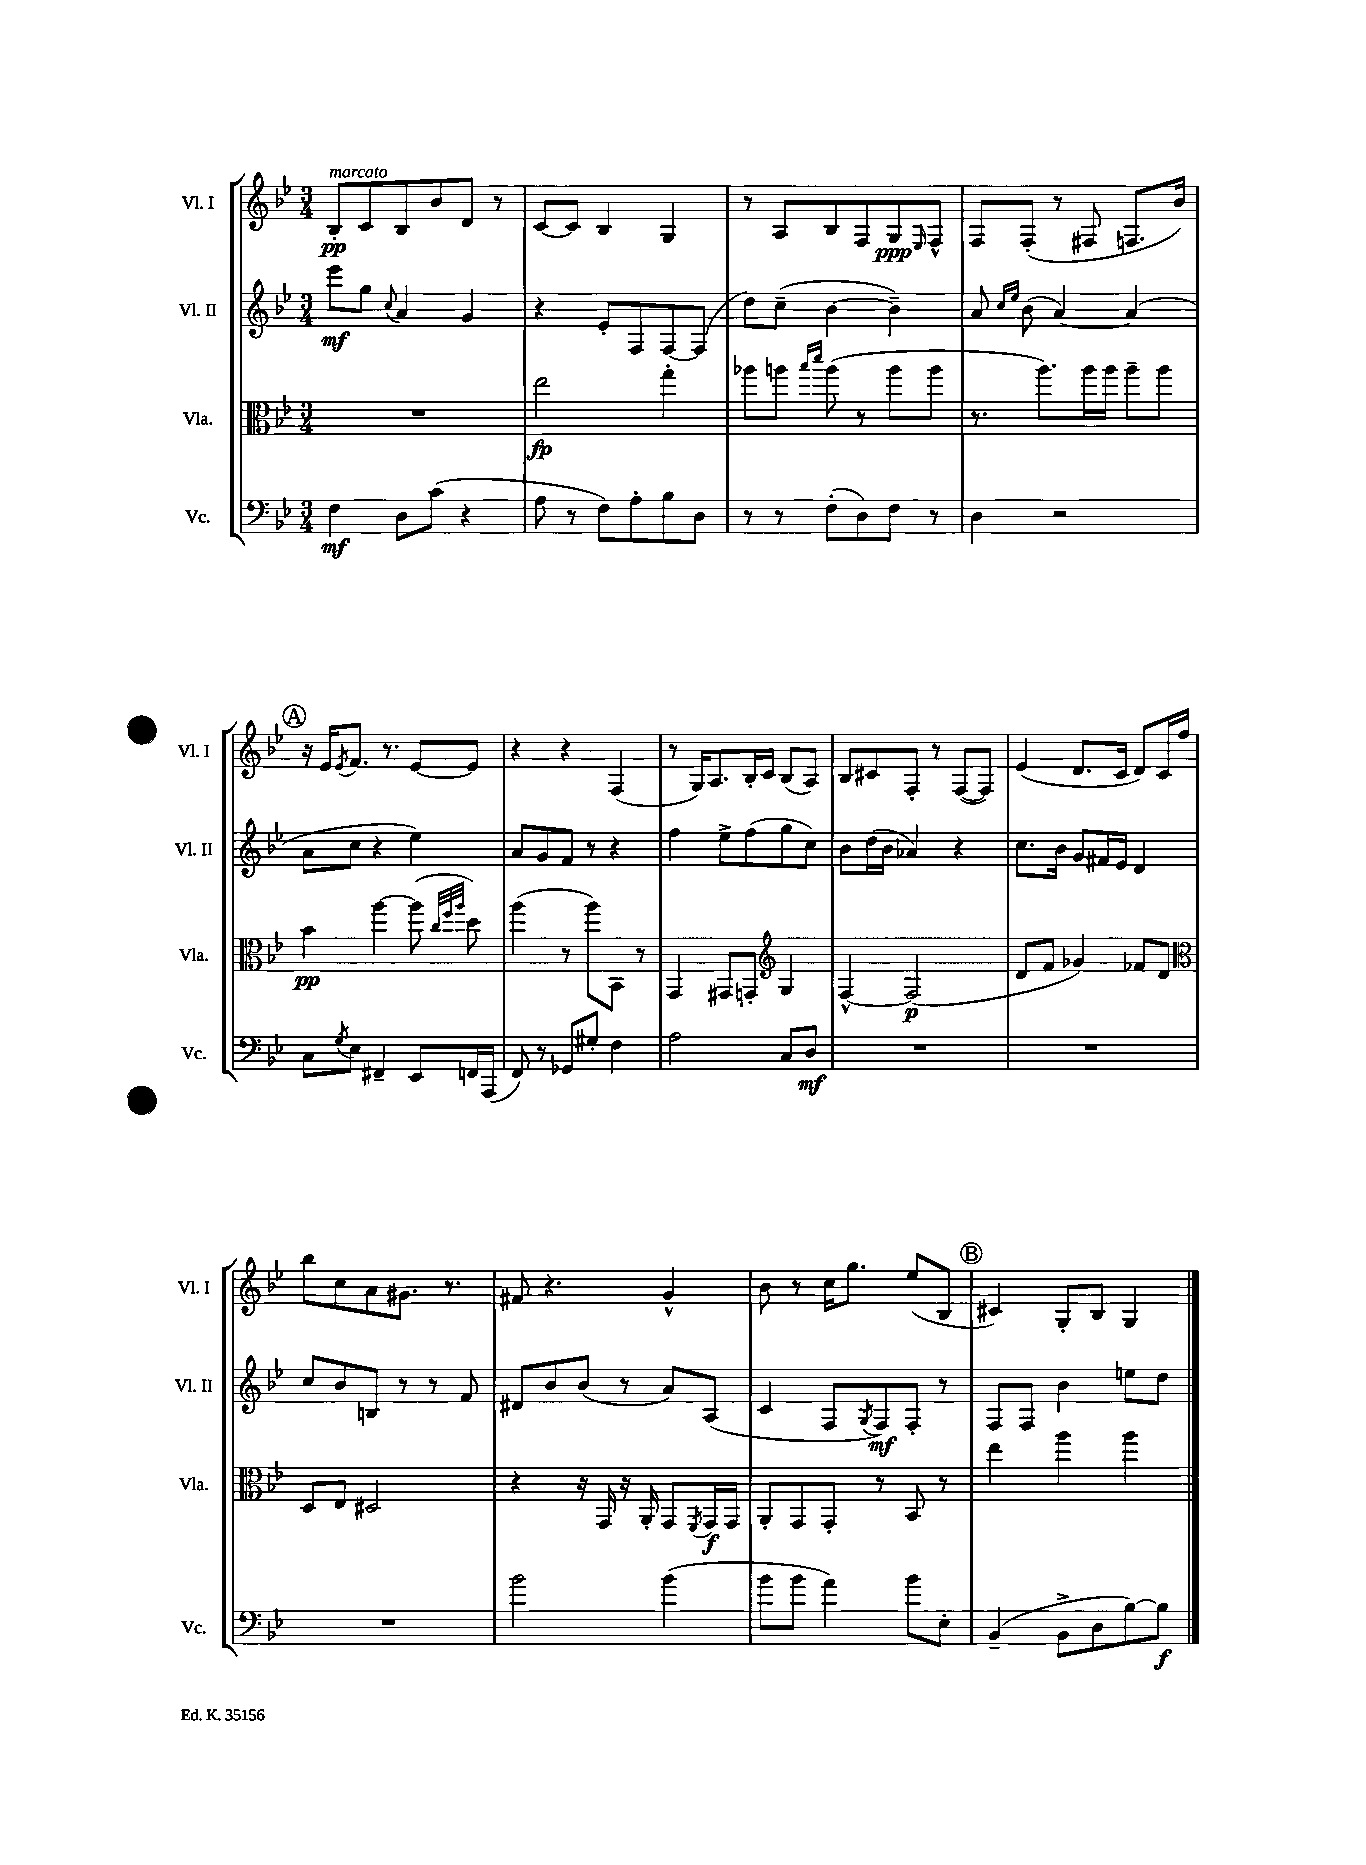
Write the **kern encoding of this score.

**kern	**kern	**kern	**kern
*staff4	*staff3	*staff2	*staff1
*clefF4	*clefC3	*clefG2	*clefG2
*k[b-e-]	*k[b-e-]	*k[b-e-]	*k[b-e-]
*M3/4	*M3/4	*M3/4	*M3/4
4F\	2.r	8eee-\L	8B-'/L
.	.	8gg\J	8c/
.	.	8qqcc/	.
8D\L	.	4a/	8B-/
(8c\J	.	.	8b-/
4r	.	4g/	8d/J
.	.	.	8r
=	=	=	=
8A\	2ee-\	4r	[8c/L
8r	.	.	8c/]J
8F\L)	.	8e-'/L	4B-/
8A'\	.	8F/	.
8B-\	4gg'\	[8F/	4G/
8D\J	.	(8F/]J	.
=	=	=	=
8r	8aa-\L	8dd\L)	8r
8r	8aa\J	(8cc~\J	8A/L
.	16qqbb-/LL	.	.
.	16qqddd/JJ	.	.
(8F'\L	(8aa\	[4b-\	8B-/
8D\)	8r	.	8F/
8F\J	8aa\L	4b-~\])	8G/
.	.	.	16qqE-/
8r	8aa\J	.	8F^^/J
=	=	=	=
4D\	8.r	8a/	8F/L
.	.	16qqcc/LL	.
.	.	16qqee-/JJ	.
.	.	(8b-\	(8F'/J
.	8.aa\L)	.	.
2r	.	[4a/)	8r
.	16aa\L	.	8F#/
.	16aa\JJ	.	.
.	8aa~\L	(4a/]	8.F/L
.	8aa\J	.	.
.	.	.	16b-/Jk)
=	=	=	=
8C\L	4b-\	8a\L	16r
.	.	.	16e-/LK
8qG/	.	.	8qe-/
8E-\J	.	8cc\J	8.f/J
4FF#~/	[4aa\	4r	.
.	.	.	8.r
8EE-/L	(8aa\]	4ee-\)	[8e-/L
.	32qqcc/LLL	.	.
.	32qqff/	.	.
.	32qqaa/JJJ	.	.
16FF/L	8dd\)	.	8e-/]J
(16AAA/JJ	.	.	.
=	=	=	=
8FF/)	(4aa\	8a/L	4r
8r	.	8g/	.
8GG-/L	8r	8f/J	4r
8G#'/J	8aa\L)	8r	.
4F\	8BB-\J	4r	(4F/
.	8r	.	.
=	=	=	=
2A\	4GG/	4ff\	8r
.	.	.	16G/LK)
.	.	.	8.A/
.	8GG#/L	8ee-^\L	.
.	8GG'/J	(8ff\	16B-'/L
.	.	.	16c/JJ
*	*clefG2	*	*
8C/L	4G/	8gg\	(8B-/L
8D/J	.	8cc\J)	8A/J)
=	=	=	=
2.r	[4F^^/	8b-\L	8B-/L
.	.	(16dd\L	8c#/
.	.	16b-\JJ	.
.	(2F/]	4a-/)	8F'/J
.	.	.	8r
.	.	4r	([8F/L
.	.	.	8F/]J)
=	=	=	=
2.r	8d/L	8.cc\L	(4e-/
.	8f/J	.	.
.	.	16b-\Jk	.
.	4g-/)	8g/L	8.d/L
.	.	16f#/L	.
.	.	16e-/JJ	16c/Jk
.	8f-/L	4d/	8d/L)
.	8d/J	.	16c/L
.	.	.	16ff/JJ
=	=	=	=
*	*clefC3	*	*
2.r	8D/L	8cc/L	8bb-\L
.	8E-/J	8b-/	8cc\
.	2D#/	8B/J	8a\
.	.	8r	8.g#\J
.	.	8r	.
.	.	.	8.r
.	.	8f/	.
=	=	=	=
2b-\	4r	8d#/L	8f#/
.	.	8b-/	4.r
.	16r	(8b-/J	.
.	16GG/	.	.
.	16r	8r	.
.	16AA'/	.	.
(4b-\	8GG/L	8a/L)	4g^^/
.	8qFF/	.	.
.	16GG/L	(8A/J	.
.	16GG/JJ	.	.
=	=	=	=
8b-\L	8AA'/L	4c/	8b-\
8b-\J	8GG/	.	8r
4a\)	8GG'/J	8F/L	16cc\LK
.	.	.	8.gg\J
.	.	8qG/	.
.	8r	8F/)	.
8b-\L	8BB-/	8F'/J	(8ee-/L
8E-'\J	8r	8r	8B-/J
=	=	=	=
(4BB-~/	4ee-\	8F/L	4c#/)
.	.	8F/J	.
8BB-^\L	4aa\	4b-\	8G'/L
8D\	.	.	8B-/J
[8B-\)	4aa\	8ee\L	4G/
8B-\]J	.	8dd\J	.
==	==	==	==
*-	*-	*-	*-
